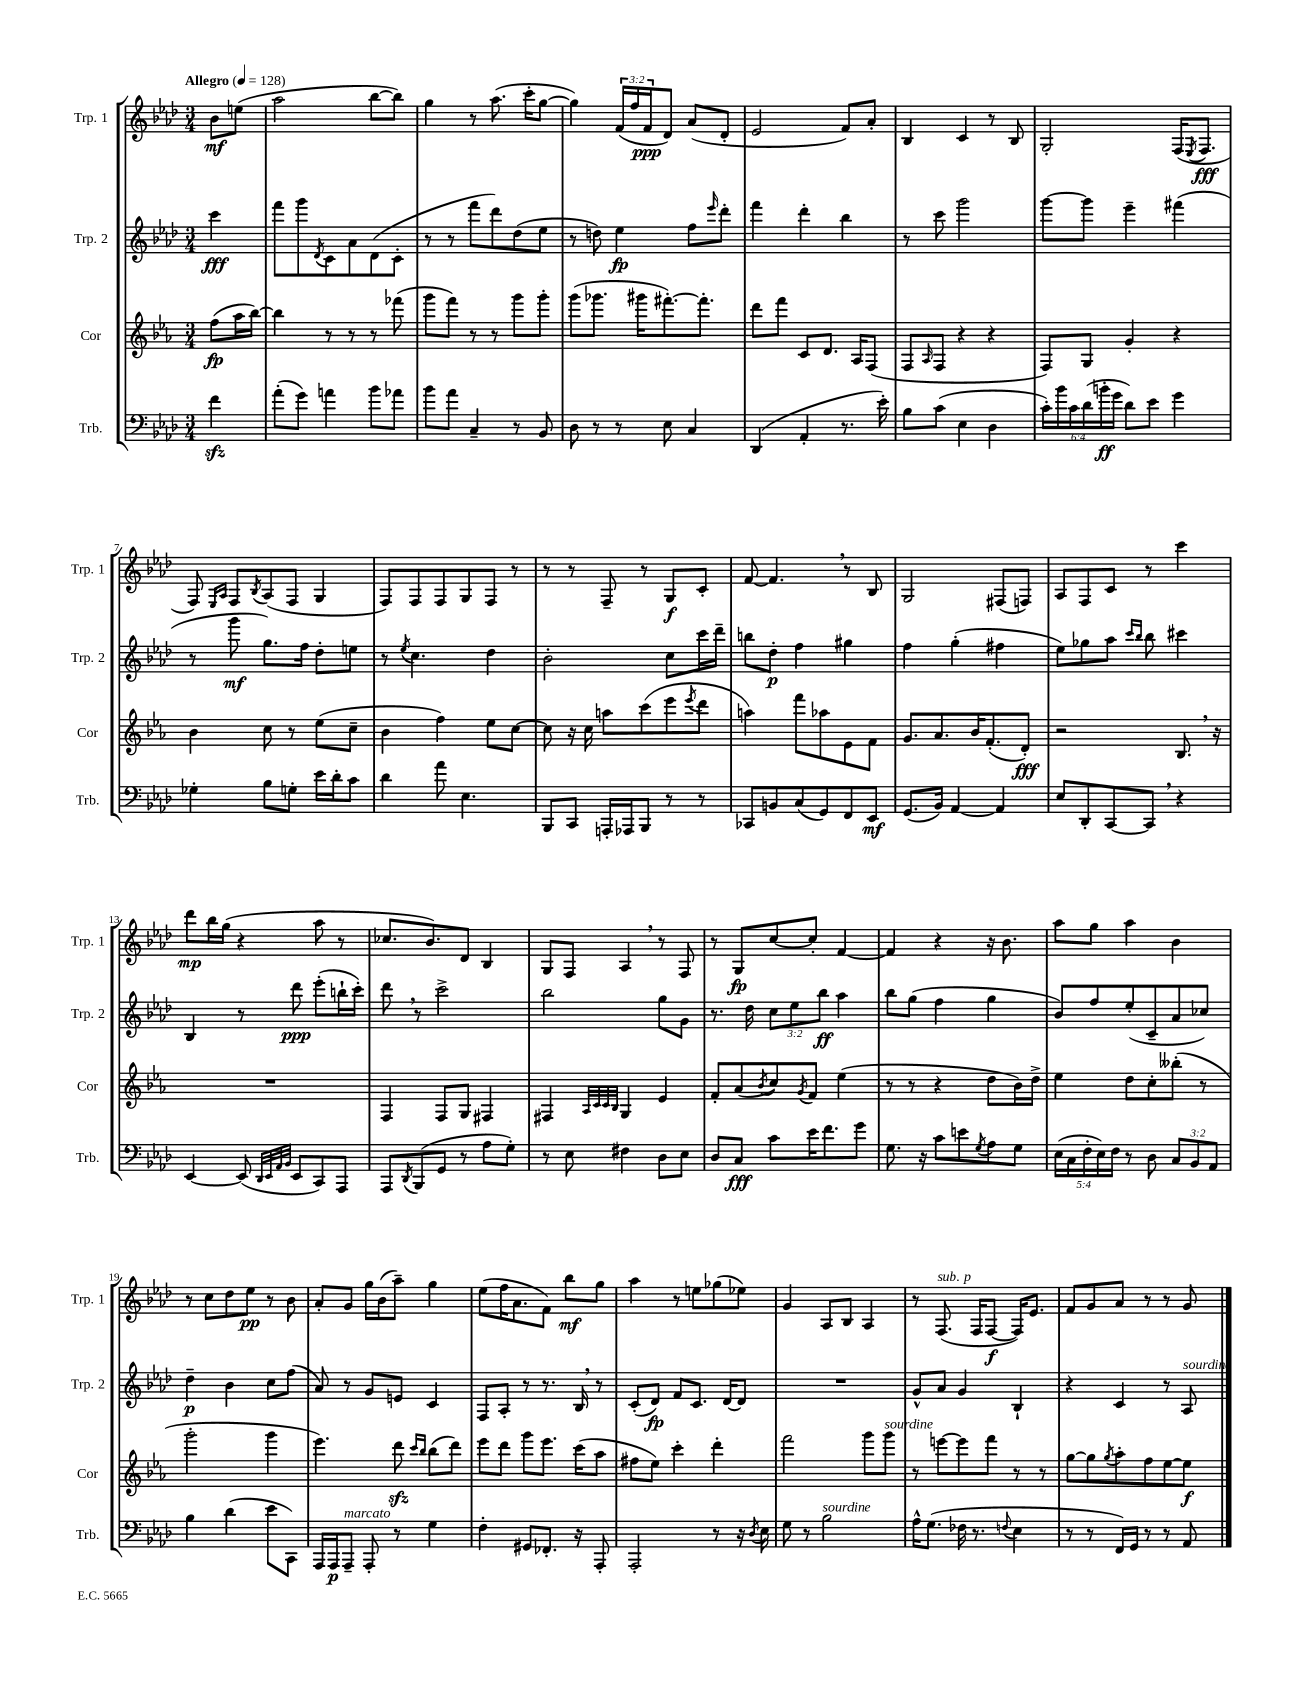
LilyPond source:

<<
\new StaffGroup <<
\new Staff = "s0" \with { instrumentName = "Trp. 1" shortInstrumentName = "Trp. 1" } {
    \clef treble \key aes \major \numericTimeSignature \time 3/4 \override Staff.TupletNumber.text = #tuplet-number::calc-fraction-text \partial 4 \tempo "Allegro" 4 = 128
    bes'8\mf e''8( |
    aes''2 bes''8~ bes''8) |
    g''4 r8 aes''8.( c'''16-. g''8~ |
    g''4) \tuplet 3/2 { f'16( f''16 f'16\ppp } des'8) aes'8( des'8-. |
    ees'2 f'8) aes'8-. |
    bes4 c'4 r8 bes8 |
    g2-. f16( \acciaccatura { ees8 } f8.\fff |
    f8) \grace { ees16 aes16 } f8 \acciaccatura { bes8 } aes8( f8 g4 |
    f8) f8 f8 g8 f8 r8 |
    r8 r8 f8-- r8 g8\f c'8-. |
    f'8~ f'4. \breathe r8 bes8 |
    g2 fis8( f8) |
    aes8 f8 c'8 r8 c'''4 |
    des'''8\mp bes''16 g''16( r4 aes''8 r8 |
    ces''8. bes'8.) des'8 bes4 |
    g8 f8 aes4 \breathe r8 f8 |
    r8 g8\fp c''8~ c''8-. f'4~ |
    f'4 r4 r16 bes'8. |
    aes''8 g''8 aes''4 bes'4 |
    r8 c''8 des''8 ees''8\pp r8 bes'8 |
    aes'8-. g'8 g''16 bes'16( aes''8--) g''4 |
    ees''8( f''16 aes'8. f'8) bes''8\mf g''8 |
    aes''4 r8 e''8 ges''8( ees''8) |
    g'4 aes8 bes8 aes4 |
    r8 f8.^\markup { \italic "sub. p" }( f16 f8~\f f16) ees'8. |
    f'8 g'8 aes'8 r8 r8 g'8 \bar "|." |
}
\new Staff = "s1" \with { instrumentName = "Trp. 2" shortInstrumentName = "Trp. 2" } {
    \clef treble \key aes \major \numericTimeSignature \time 3/4 \override Staff.TupletNumber.text = #tuplet-number::calc-fraction-text \partial 4
    c'''4\fff |
    f'''8 g'''8 \acciaccatura { des'8 } c'8 aes'8 des'8( c'8-. |
    r8 r8 f'''8 des'''8) des''8( ees''8 |
    r8 d''8) ees''4\fp f''8 \grace { ees'''16 } des'''8-. |
    f'''4 des'''4-. bes''4 |
    r8 c'''8 g'''2 |
    g'''8~ g'''8 ees'''4-- fis'''4( |
    r8 g'''8\mf g''8.) f''16 des''8-. e''8 |
    r8 \acciaccatura { ees''8 } c''4. des''4 |
    bes'2-. c''8 c'''16 des'''16-- |
    b''8 des''8-.\p f''4 gis''4 |
    f''4 g''4-.( fis''4 |
    ees''8) ges''8 aes''8 \grace { c'''16 bes''16 } bes''8 cis'''4 |
    bes4 r8 des'''8\ppp ees'''8-.( b''16-! c'''16-.) |
    des'''8 \breathe r8 c'''2-> |
    bes''2 g''8 g'8 |
    r8. des''16 \tuplet 3/2 { c''8 ees''8 bes''8\ff } aes''4 |
    bes''8 g''8( f''4 g''4 |
    bes'8) f''8 ees''8-.( c'8-- aes'8 ces''8) |
    des''4--\p bes'4 c''8 f''8( |
    aes'8) r8 g'8 e'8 c'4 |
    f8 aes8-. r8 r8. bes16 \breathe r8 |
    c'8-.( des'8\fp) f'8 c'8. des'16~ des'8 |
    R2. |
    g'8-^ aes'8 g'4 bes4-! |
    r4 c'4 r8 aes8^\markup { \italic "sourdine" } \bar "|." |
}
\new Staff = "s2" \with { instrumentName = "Cor" shortInstrumentName = "Cor" } {
    \clef treble \key ees \major \numericTimeSignature \time 3/4 \partial 4
    f''8\fp( aes''16 bes''16~) |
    bes''4 r8 r8 r8 fes'''8( |
    g'''8 f'''8) r8 r8 g'''8 g'''8-. |
    g'''8( ges'''8. gis'''16 fis'''8.~-.) fis'''8.-. |
    d'''8 f'''8 c'8 d'8. aes16 f8( |
    f8 \grace { aes16 } f8 r4 r4 |
    f8) g8 g'4-. r4 |
    bes'4 c''8 r8 ees''8( c''8-- |
    bes'4 f''4) ees''8 c''8~ |
    c''8 r16 c''16 a''8 c'''8( ees'''8 \acciaccatura { ees'''8 } d'''8 |
    a''4) f'''8 aes''8 ees'8 f'8 |
    g'8. aes'8. bes'16 f'8.-.( d'8-.\fff) |
    r2 bes8. \breathe r16 |
    R2. |
    f4 f8 g8 fis4 |
    fis4 \grace { aes32 c'32 c'32 bes32 } g4 ees'4 |
    f'8-. aes'8( \acciaccatura { bes'8 } c''8) \acciaccatura { g'8 } f'8 ees''4( |
    r8 r8 r4 d''8 bes'16) d''16-> |
    ees''4 d''8 c''8-. beses''8-.( r8 |
    g'''2-. g'''4 |
    ees'''4.) d'''8\sfz \grace { c'''16 bes''16 } bes''8( d'''8) |
    ees'''8 d'''8 g'''8 ees'''8. c'''16( aes''8 |
    fis''8 ees''8) c'''4-. d'''4-. |
    f'''2 g'''8 g'''8^\markup { \italic "sourdine" } |
    r8 e'''8~ e'''8 f'''8 r8 r8 |
    g''8~ g''8 \acciaccatura { g''8 } aes''8-. f''8 ees''8~ ees''8\f \bar "|." |
}
\new Staff = "s3" \with { instrumentName = "Trb." shortInstrumentName = "Trb." } {
    \clef bass \key aes \major \numericTimeSignature \time 3/4 \override Staff.TupletNumber.text = #tuplet-number::calc-fraction-text \partial 4
    f'4\sfz |
    aes'8-.( g'8) a'4 bes'8 aes'8 |
    bes'8 aes'8 c4-- r8 bes,8 |
    des8 r8 r8 ees8 c4 |
    des,4( aes,4-. r8. ees'16-.) |
    bes8 c'8( ees4 des4 |
    \tuplet 6/4 { c'16-.) bes'16 c'16 des'16( b'16-.\ff g'16 } des'8) ees'8 g'4 |
    ges4-. bes8 g8-. ees'16 des'16-. c'8 |
    des'4 aes'8 ees4. |
    bes,,8 c,8 a,,16-. aes,,16 bes,,8 r8 r8 |
    ces,8 b,8 c8( g,8) f,8 ees,8\mf |
    g,8.( bes,16) aes,4~ aes,4 |
    ees8 des,8-. c,8~ c,8 \breathe r4 |
    ees,4~ ees,8( \grace { des,32 ees,32 aes,32 bes,32 } ees,8 c,8) aes,,8 |
    aes,,8 \acciaccatura { des,8 } bes,,8( g,8 r8 aes8 g8-.) |
    r8 ees8 fis4 des8 ees8 |
    des8 c8\fff c'8 ees'16 f'8. g'8 |
    g8. r16 c'8 e'8 \acciaccatura { g8 } aes8 g8 |
    \tuplet 5/4 { ees16( c16 f16-. ees16) f16 } r8 des8 \tuplet 3/2 { c8 bes,8 aes,8 } |
    bes4 des'4( ees'8 c,8) |
    aes,,16 aes,,16\p aes,,8--^\markup { \italic "marcato" } aes,,8-. r8 g4 |
    f4-. gis,8 fes,8.-. r16 aes,,8-. |
    aes,,2-. r8 r16 \acciaccatura { des8 } ees16 |
    g8 r8 bes2^\markup { \italic "sourdine" } |
    aes16-^ g8.( fes16 r8. \appoggiatura { f8 } ees4 |
    r8 r8 f,16) g,16 r8 r8 aes,8 \bar "|." |
}
>>
>>
